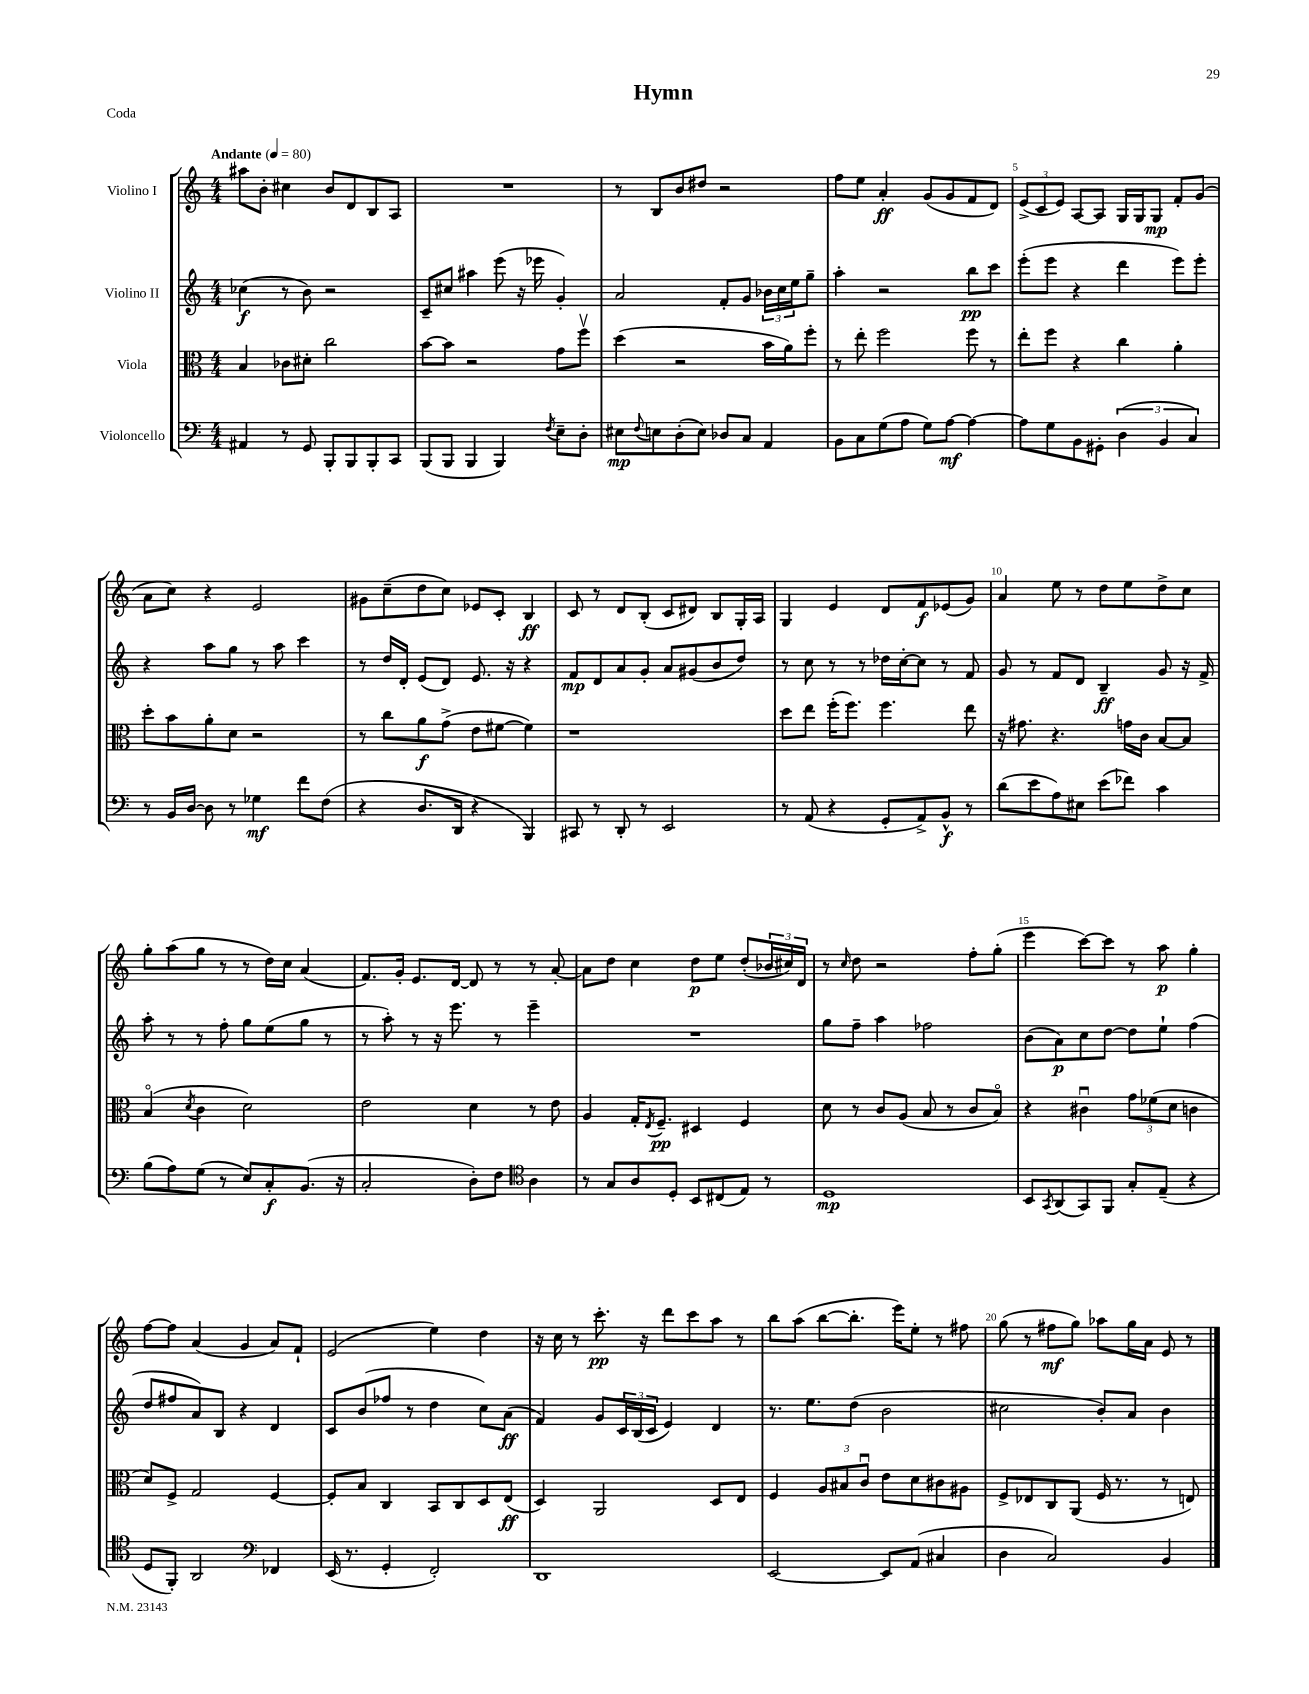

**kern	**kern	**kern	**kern
*staff4	*staff3	*staff2	*staff1
*clefF4	*clefC3	*clefG2	*clefG2
*k[]	*k[]	*k[]	*k[]
*M4/4	*M4/4	*M4/4	*M4/4
*MM80	*MM80	*MM80	*MM80
4AA#	4B	(4cc-	8aa#
.	.	.	8b'
8r	8c-	8r	4cc#
8GG	8d#'	8b)	.
8BBB'	2cc	2r	8b
8BBB	.	.	8d
8BBB'	.	.	8B
8CC	.	.	8A
=	=	=	=
(8BBB	[8b	8c~	1r
8BBB	8b]	8cc#	.
4BBB	2r	4aa#	.
4BBB)	.	(8eee	.
.	.	16r	.
.	.	16eee-	.
8qF	.	.	.
8E~	8g	4g')	.
8D'	8ffv	.	.
=	=	=	=
8E#	(4dd	2a	8r
8qqF	.	.	.
8E	.	.	8B
(8D'	2r	.	8b
8E)	.	.	8dd#
8D-	.	8f'	2r
8C	.	8g	.
4AA	16b	24b-	.
.	.	24cc	.
.	16a)	.	.
.	.	24ee	.
.	8ff'	8gg~	.
=	=	=	=
8BB	8r	4aa'	8ff
8C	8ee'	.	8ee
(8G	2ff	2r	4a'
8A	.	.	.
8G)	.	.	(8g
[8A	.	.	8g
4A_	8ff	8bb	8f
.	8r	8ccc	8d)
=	=	=	=
8A]	8ee'	(8eee'	(12e^
.	.	.	12c
8G	8ff	8eee	.
.	.	.	12e)
8BB	4r	4r	[8A
8GG#'	.	.	8A]
(6D	4cc	4ddd	16G
.	.	.	16G
.	.	.	8G
6BB	.	.	.
.	4a'	8eee)	8f'
6C)	.	.	.
.	.	8eee'	(8g
=	=	=	=
8r	8dd'	4r	8a
16BB	8b	.	8cc)
[16D	.	.	.
8D]	8a'	8aa	4r
8r	8d	8gg	.
4G-	2r	8r	2e
.	.	8aa	.
8f	.	4ccc	.
(8F	.	.	.
=	=	=	=
4r	8r	8r	8g#
.	8cc	16dd	(8cc~
.	.	16d'	.
8.D	8a	(8e	8dd
.	(8g^	8d)	8cc)
16DD	.	.	.
4r	8e	8.e	8e-
.	[8f#	.	8c'
.	.	16r	.
4BBB)	4f#])	4r	4B
=	=	=	=
8CC#	1r	8f	8c
8r	.	8d	8r
8DD'	.	8a	8d
8r	.	8g'	(8B'
2EE	.	8a	8c
.	.	(8g#	8d#)
.	.	8b	8B
.	.	8dd)	16G'
.	.	.	16A
=	=	=	=
8r	8dd	8r	4G
(8AA	8ee	8cc	.
4r	(16ff'	8r	4e
.	8.ff)	.	.
.	.	8r	.
8GG'	4.ff	16dd-	8d
.	.	[16cc'	.
8AA^)	.	8cc]	8f
8BB^^	.	8r	(8e-
8r	8ee	8f	8g)
=	=	=	=
(8d	16r	8g	4a
.	8.g#	.	.
8e	.	8r	.
8A)	4.r	8f	8ee
8E#	.	8d	8r
(8e	.	4B~	8dd
8f-)	16g	.	8ee
.	16c	.	.
4c	[8B	8g	8dd^
.	8B]	16r	8cc
.	.	16f^	.
=	=	=	=
(8B	(4Bo	8aa'	8gg'
8A)	.	8r	(8aa
.	8qd	.	.
(8G	4c	8r	8gg
8r	.	8ff'	8r
8E)	2d)	8gg	8r
8C'	.	(8ee	16dd)
.	.	.	16cc
(8.BB	.	8gg	(4a
.	.	8r	.
16r	.	.	.
=	=	=	=
2C'	2e	8r	8.f)
.	.	8aa')	.
.	.	.	16g'
.	.	8r	8.e
.	.	16r	.
.	.	8.eee	[16d
8D')	4d	.	8d]
8F	.	8r	8r
*clefC4	*	*	*
4A	8r	4eee~	8r
.	8e	.	[8a'
=	=	=	=
8r	4A	1r	8a]
8G	.	.	8dd
8A	16G'	.	4cc
.	8qE	.	.
.	8.F~	.	.
8D'	.	.	.
8BB	4D#	.	8dd
(8C#	.	.	8ee
8E)	4F	.	(8dd'
8r	.	.	24b-
.	.	.	24cc#)
.	.	.	24d
=	=	=	=
1D	8d	8gg	8r
.	.	.	16qqcc
.	8r	8ff~	8dd
.	8c	4aa	2r
.	(8A	.	.
.	8B	2ff-	.
.	8r	.	.
.	8c	.	8ff'
.	8Bo)	.	(8gg'
=	=	=	=
8BB	4r	(8b	4eee
8qGG	.	.	.
(8AA	.	8a)	.
8GG)	4c#u	8cc	[8ccc)
8FF	.	[8dd	8ccc]
8G'	12g	8dd]	8r
.	(12f-	.	.
(8E~	.	8ee`	8aa
.	12d	.	.
4r	4c	(4ff	4gg'
=	=	=	=
8D	8d)	8dd	[8ff
8FF')	8F^	8ff#	8ff]
2AA	2G	8a)	(4a
.	.	8B	.
.	.	4r	4g
*clefF4	*	*	*
4FF-	[4F	4d	8a)
.	.	.	8f`
=	=	=	=
(16EE	8F']	8c	(2e
8.r	.	.	.
.	8B	(8b	.
4GG'	4C	8ff-	.
.	.	8r	.
2FF')	8BB	4dd	4ee)
.	8C	.	.
.	8D	8cc)	4dd
.	(8E	(8a	.
=	=	=	=
1DD	4D)	4f)	16r
.	.	.	16cc
.	.	.	8r
.	2AA	8g	8.ccc'
.	.	24c	.
.	.	(24B	.
.	.	.	16r
.	.	24c	.
.	.	4e)	8ddd
.	.	.	8ccc
.	8D	4d	8aa
.	8E	.	8r
=	=	=	=
[2EE	4F	8.r	8bb
.	.	.	(8aa
.	.	8.ee	.
.	12A	.	[8bb
.	12B#	.	.
.	.	(8dd	8.bb']
.	12cu	.	.
8EE]	8e	2b	.
.	.	.	16eee)
(8AA	8d	.	8ee'
4C#	8c#	.	8r
.	8A#	.	8ff#
=	=	=	=
4D	8F^	2cc#	(8gg
.	8E-	.	8r
2C)	8C	.	8ff#
.	(8AA	.	8gg)
.	16F	8b')	8aa-
.	8.r	.	.
.	.	8a	16gg
.	.	.	16a
4BB	8r	4b	8e
.	8E)	.	8r
==	==	==	==
*-	*-	*-	*-
